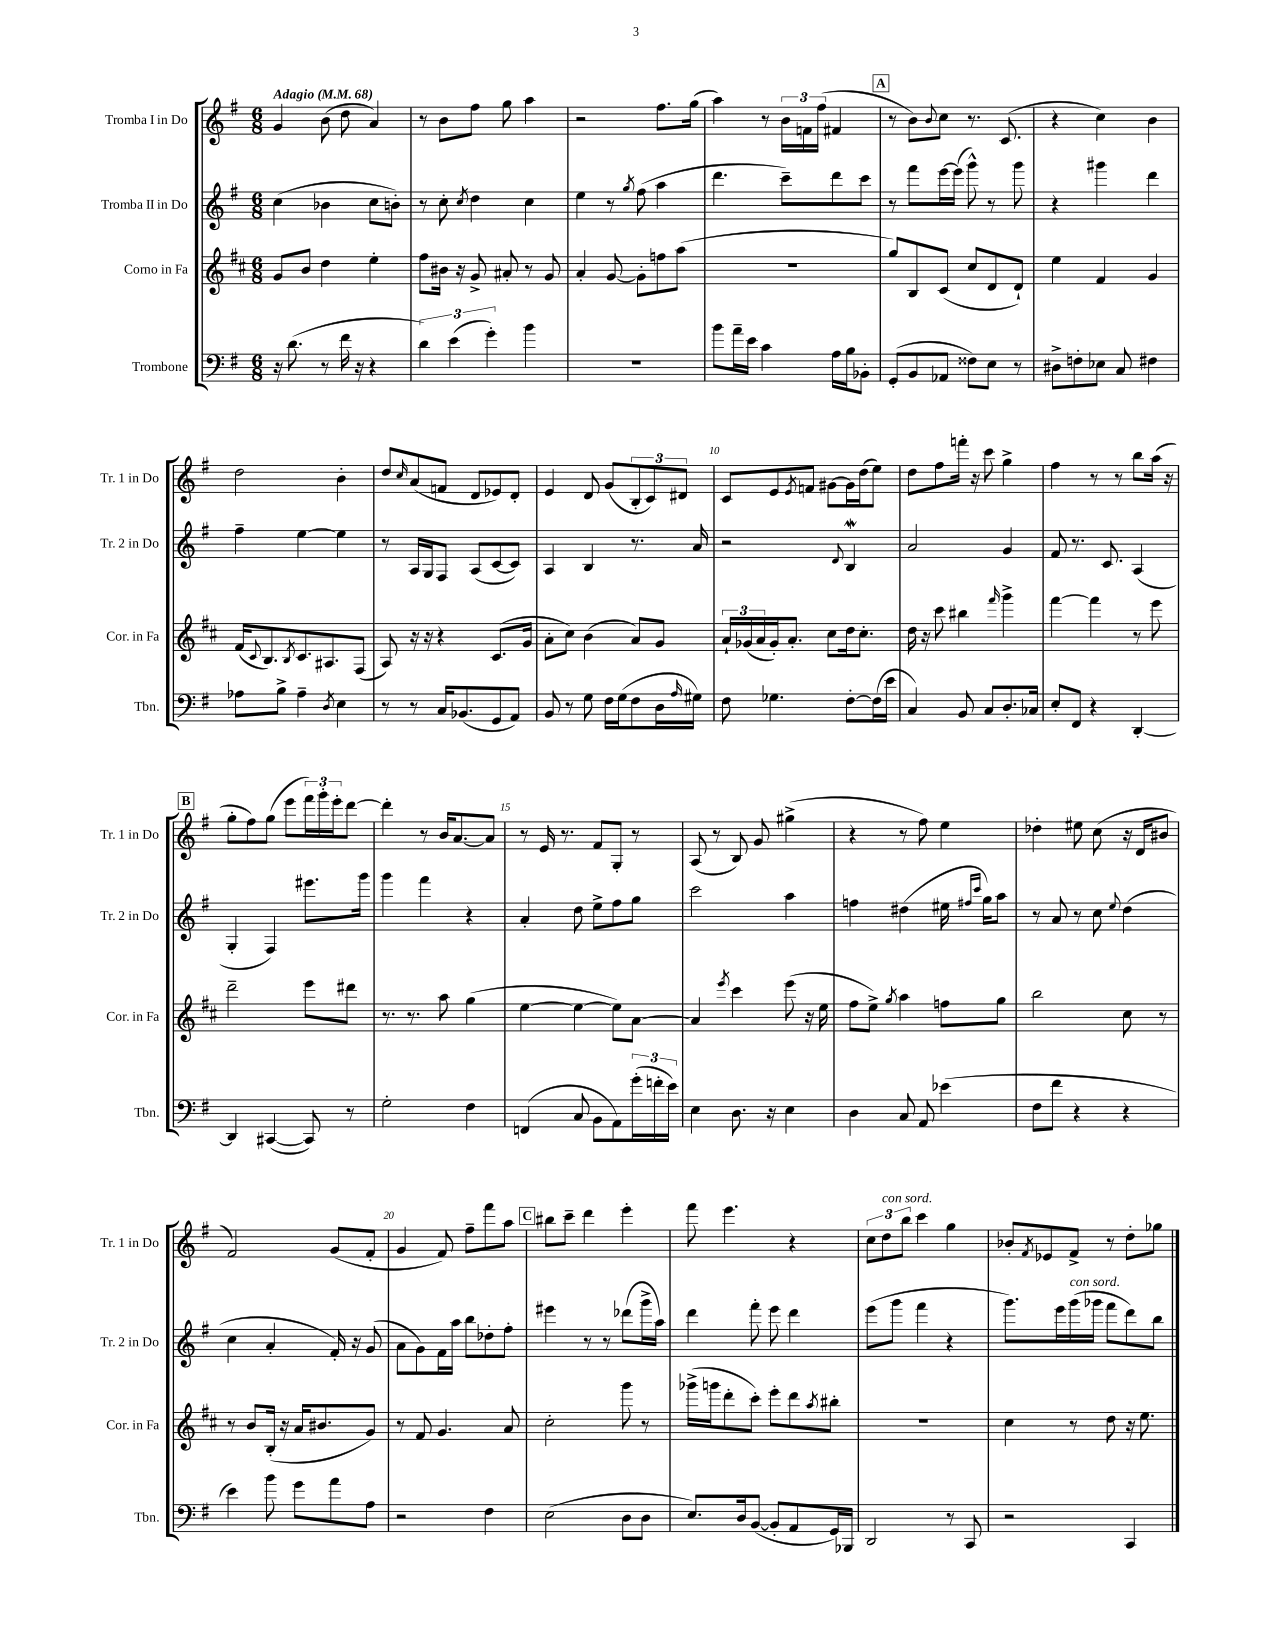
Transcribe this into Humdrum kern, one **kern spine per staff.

**kern	**kern	**kern	**kern
*staff4	*staff3	*staff2	*staff1
*clefF4	*clefG2	*clefG2	*clefG2
*k[f#]	*k[f#c#]	*k[f#]	*k[f#]
*M6/8	*M6/8	*M6/8	*M6/8
*MM68	*MM68	*MM68	*MM68
16r	8g	(4cc	4g
(8.d	.	.	.
.	8b	.	.
8r	4dd	4b-	(8b
16f#	.	.	8dd
16r	.	.	.
4r	4ee'	8cc	4a)
.	.	8b')	.
=	=	=	=
6d)	8ff#	8r	8r
.	16b#	8cc'	8b
(6e	.	.	.
.	16r	.	.
.	.	8qcc	.
.	8g^	4dd	8ff#
6g')	.	.	.
.	8a#'	.	8gg
4b	8r	4cc	4aa
.	8g	.	.
=	=	=	=
2.r	4a'	4ee	2r
.	[8g	8r	.
.	.	8qgg	.
.	8g']	(8ff#	.
.	8ff	4aa	8.ff#
.	(8aa	.	.
.	.	.	(16gg
=	=	=	=
8b	2.r	4.ddd	4aa)
16a~	.	.	.
16e	.	.	.
4c	.	.	8r
.	.	8ccc~)	24b
.	.	.	24f
.	.	.	(24ff#
16A	.	8ddd	4f#
16B	.	.	.
8BB-'	.	8ccc	.
=	=	=	=
(8GG'	8gg)	8r	8r
8BB	8B	8fff#	8b)
.	.	.	8qqb
8AA-	(8c#	[16eee	8cc
.	.	(16eee]	.
8F##)	8cc#	8ggg^^)	8.r
8E	8d	8r	.
.	.	.	(8.c
8r	8d`)	8ggg	.
=	=	=	=
8D#^	4ee	4r	4r
8F'	.	.	.
8E-	4f#	4ggg#	4cc)
8C	.	.	.
4F#	4g	4ddd	4b
=	=	=	=
8A-	(16f#	4ff#~	2dd
.	8qqc#	.	.
.	8.B)	.	.
8B^	.	.	.
.	8qB	.	.
4A-~	8.c#	[4ee	.
.	8.A#	.	.
8qD	.	.	.
4E	.	4ee]	4b'
.	(8F#	.	.
=	=	=	=
8r	8A)	8r	8dd
.	.	.	16qqcc
8r	16r	16A	(8a
.	16r	16G	.
16C	4r	8F#	8f
(8.BB-	.	.	.
.	.	(8A	8d
8GG	(8.c#	[8c	8e-)
8AA)	.	8c])	8d'
.	16g	.	.
=	=	=	=
8BB	8a'	4A	4e
8r	8cc#)	.	.
8G	(4b	4B	8d
16F#	.	.	(8g
(16G	.	.	.
8F#	8a)	8.r	12B'
.	.	.	12c)
16D	8g	.	.
.	.	.	12d#
16qqA	.	.	.
16G#)	.	16a	.
=	=	=	=
8F#	24a`	2r	8c
.	(24g-	.	.
.	24a	.	.
4.G-	16g-')	.	8e
.	8.a'	.	.
.	.	.	8qe
.	.	.	8f
.	8cc#	.	[8g#
.	.	8qqd	.
[8F#'	16dd	4B	16g#]
.	8.cc#'	.	(16dd
(16F#]	.	.	8ee)
16e	.	.	.
=	=	=	=
4C)	16dd	2a	8dd
.	16r	.	.
.	8ccc#	.	8ff#
8BB	4bb#	.	16fff'
.	.	.	16r
8C	.	.	8ccc
.	16qqfff#	.	.
8.D'	4ggg^	4g	4gg^
16C-	.	.	.
=	=	=	=
8E'	[4fff#	8f#	4ff#
8FF#	.	8.r	.
4r	4fff#]	.	8r
.	.	8.c	.
.	.	.	8r
[4DD'	8r	(4A	8bb
.	8eee	.	(16aa
.	.	.	16r
=	=	=	=
4DD]	2ddd~	4G'	8gg'
.	.	.	8ff#)
([4CC#	.	4F#)	(8gg
.	.	.	8eee
8CC#])	8eee	8.eee#	24fff#)
.	.	.	24ggg'
.	.	.	24eee'
8r	8ddd#	.	[8ddd
.	.	16ggg	.
=	=	=	=
2G'	8.r	4ggg	4ddd']
.	8.r	.	.
.	.	4fff#	8r
.	8aa	.	16b
.	.	.	[8.a
4F#	(4gg	4r	.
.	.	.	8a]
=	=	=	=
(4FF	[4ee	4a'	8r
.	.	.	16e
.	.	.	8.r
8C	4ee_	8dd	.
8BB	.	8ee^	8f#
8AA)	8ee])	8ff#	8G'
(24g'	[8a	8gg	8r
24f'	.	.	.
24e)	.	.	.
=	=	=	=
4E	4a]	2ccc	(8A
.	.	.	8r
.	8qeee	.	.
8.D	4ccc#	.	8B)
.	.	.	8g
16r	.	.	.
4E	(8eee	4aa	(4gg#^
.	16r	.	.
.	16ee	.	.
=	=	=	=
4D	8ff#	4ff	4r
.	8ee^)	.	.
.	8qgg	.	.
8C	4aa	(4dd#	8r
8AA	.	.	8ff#)
(4e-	8ff	16ee#	4ee
.	.	16qqff#	.
.	.	16qqccc	.
.	.	16gg)	.
.	8gg	8aa	.
=	=	=	=
8F#	2bb	8r	4dd-'
8f#	.	8a	.
4r	.	8r	8ee#
.	.	8cc	(8cc
.	.	8qqee	.
4r	8cc#	(4dd	16r
.	.	.	16d
.	8r	.	8b#
=	=	=	=
4e)	8r	4cc	2f#)
.	8b	.	.
8b	(16B'	4a'	.
.	16r	.	.
8g	16a	.	.
.	8.b#	.	.
8a	.	16f#')	(8g
.	.	16r	.
8A	8g)	(8g	8f#'
=	=	=	=
2r	8r	8a	4g
.	8f#	8g)	.
.	4.g	16f#	8f#)
.	.	16aa	.
.	.	8bb	8ff#~
4F#	.	8dd-'	8fff#
.	8a	8ff#'	8aa
=	=	=	=
(2E	2cc#'	4eee#	8bb#
.	.	.	8ccc~
.	.	8r	4ddd
.	.	8r	.
8D	8ggg	(8ddd-	4eee'
8D	8r	16ggg^	.
.	.	16aa)	.
=	=	=	=
8.E)	(16ggg-^	4ddd	8fff#
.	16ggg	.	.
.	8ddd'	.	4.eee
16D	.	.	.
([8BB	8ccc#')	8fff#'	.
8BB']	8eee'	8eee	.
8AA	8ddd	4ddd	4r
.	8qaa	.	.
16GG)	8bb#'	.	.
16BBB-	.	.	.
=	=	=	=
2DD	2.r	(8eee	12cc
.	.	.	12dd
.	.	8ggg	.
.	.	.	12bb
.	.	4fff#	4ccc
8r	.	4r	4gg
8CC	.	.	.
=	=	=	=
2r	4cc#	8.ggg)	8b-'
.	.	.	8qf#
.	.	.	8e-
.	.	16eee	.
.	8r	(16ggg	8f#^
.	.	16ggg-	.
.	8dd	8fff#	8r
4CC	16r	8ddd)	8dd'
.	8.ee	.	.
.	.	8bb	8gg-
==	==	==	==
*-	*-	*-	*-
